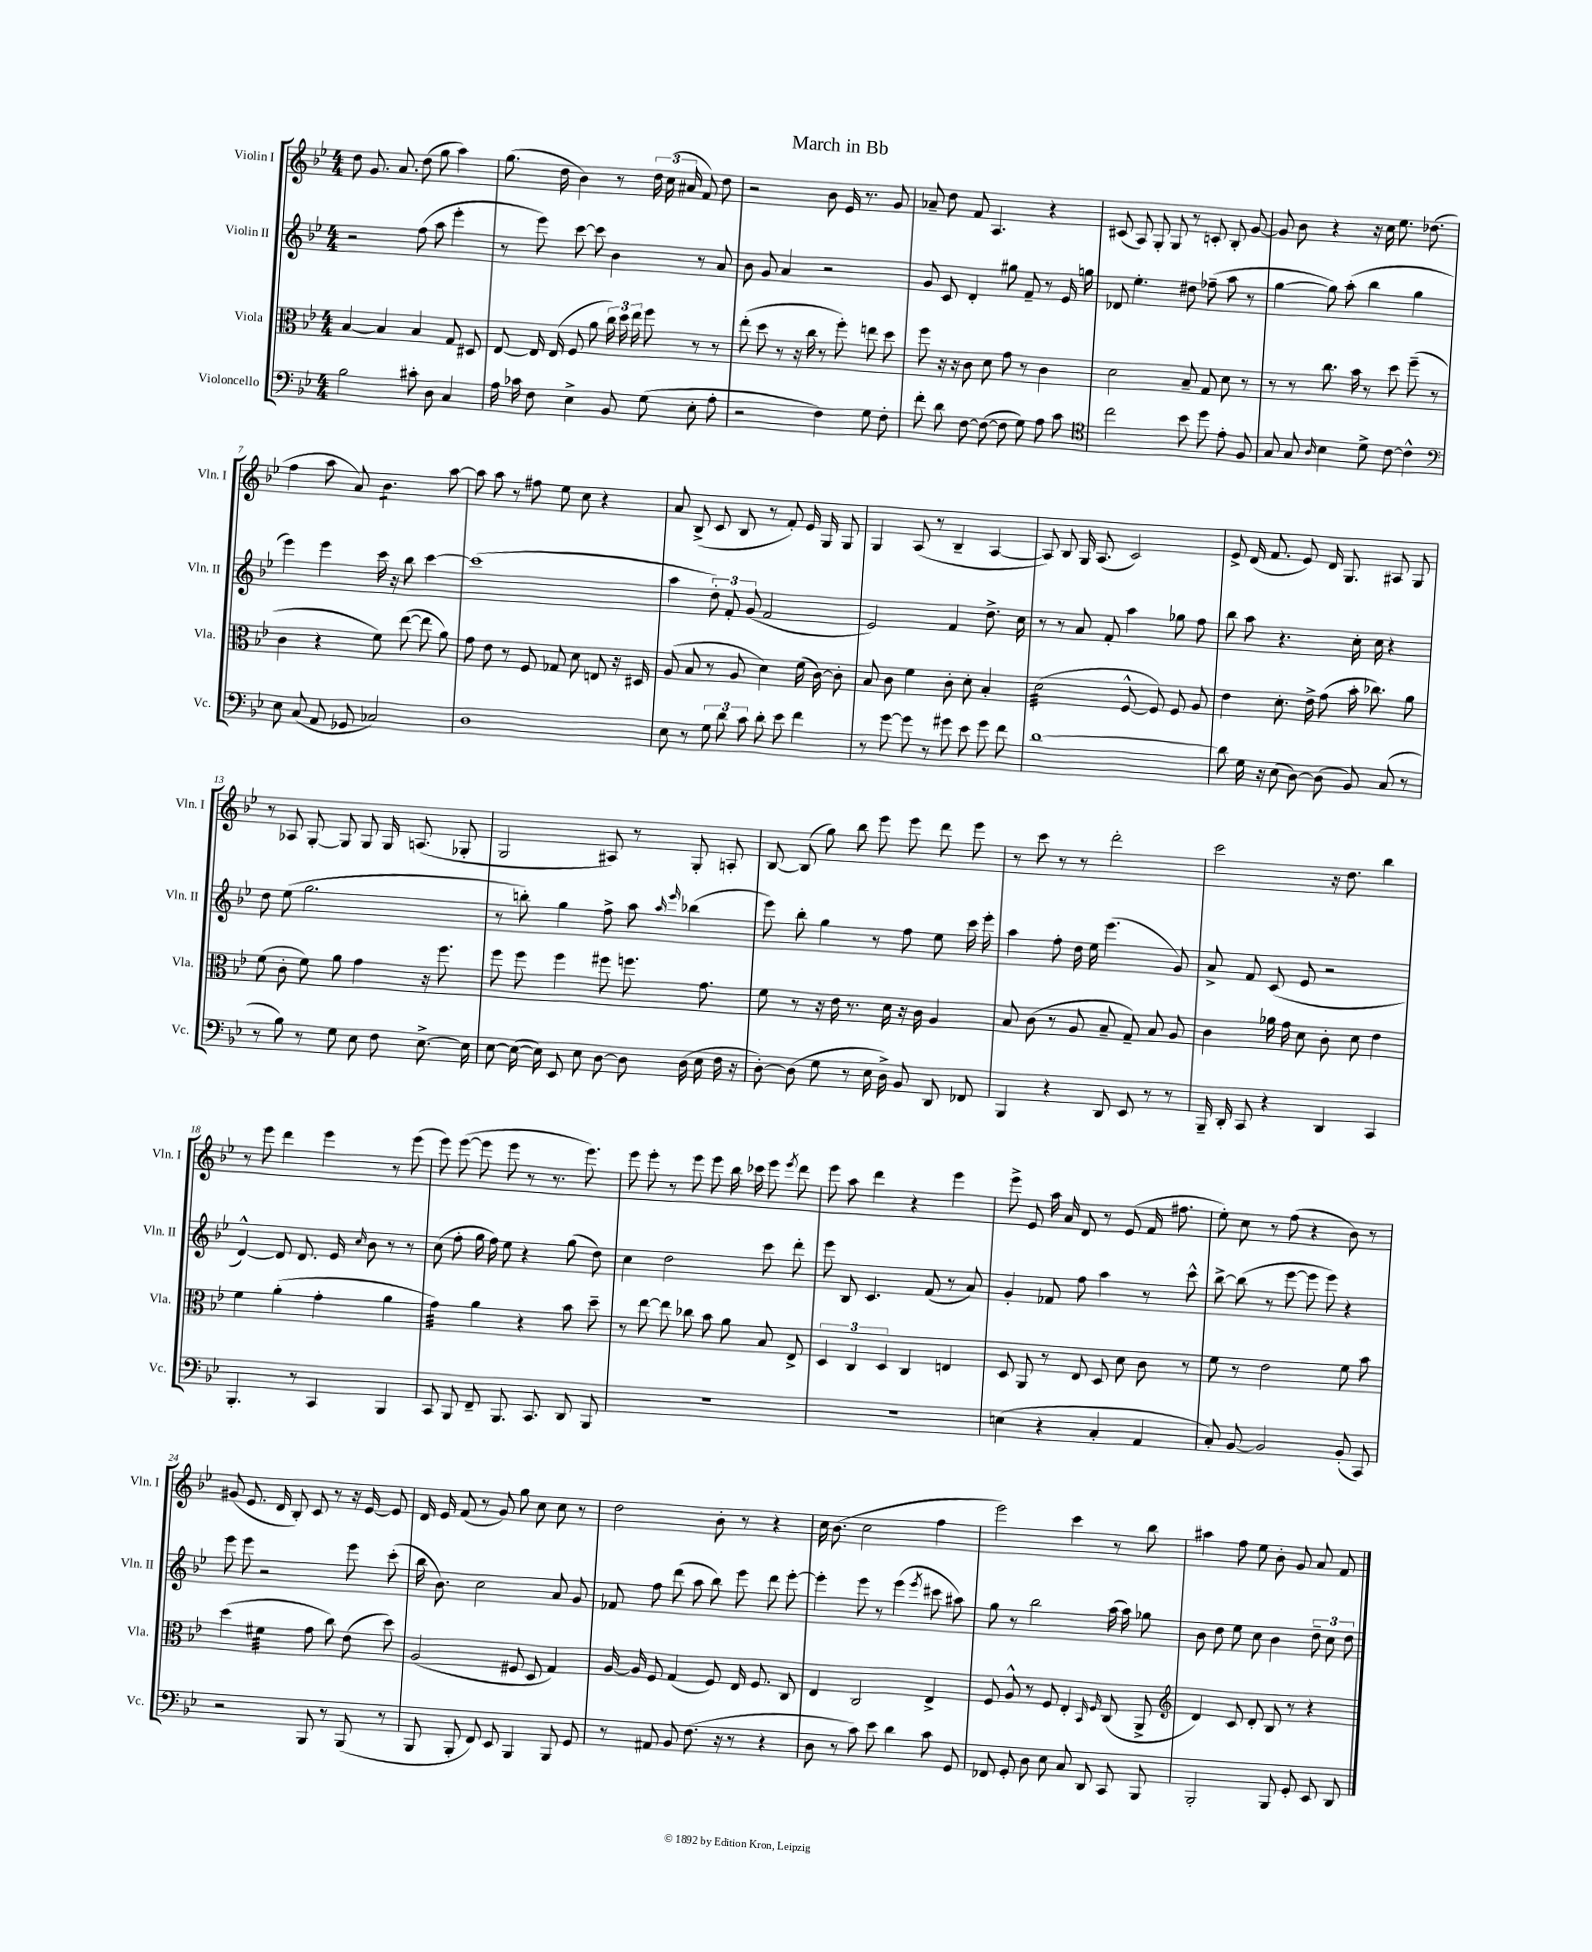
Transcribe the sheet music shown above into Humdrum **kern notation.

**kern	**kern	**kern	**kern
*staff4	*staff3	*staff2	*staff1
*clefF4	*clefC3	*clefG2	*clefG2
*k[b-e-]	*k[b-e-]	*k[b-e-]	*k[b-e-]
*M4/4	*M4/4	*M4/4	*M4/4
2B-\	[4B-/	2r	8dd\
.	.	.	8.g/
.	4B-/]	.	.
.	.	.	8.a/
8c#'\	4B-/	(8ff\	(8dd\
8D\	.	8aa\	8gg\
4C/	8G/	4eee-'\	4aa\)
.	8D#/	.	.
=	=	=	=
16A\	[8E-/	8r	(8.gg\
16c-\	.	.	.
8F\	16E-/]	8eee-\)	.
.	(16E-/	.	16dd\
4E-^\	8F/	[8ccc\	4b-\)
.	8a\	8ccc\]	.
8BB-/	24cc\)	4b-\	8r
.	24dd\	.	.
.	24ee-\	.	.
(8G\	8ff\	.	24dd\
.	.	.	(24cc\
.	.	.	24a#/
8E-'\	8r	8r	8f/)
8A'\	8r	8a/	8dd\
=	=	=	=
2r	(8ee-'\	8b-\	2r
.	8dd\	8g/	.
.	8r	4a/	.
.	16r	.	.
.	16cc\	.	.
4F\)	8r	2r	8b-\
.	8ff'\)	.	16e-/
.	.	.	8.r
8G\	8ee\	.	.
8F'\	8dd\	.	8g/
=	=	=	=
8f'\	8ff\	8g/	8a-~/
8d\	16r	8c/	8dd\
.	16r	.	.
[8F\	8c\	4d'/	8f/
(8F\_	8d\	.	4.A/
8F\]	8g\	8gg#\	.
8G\)	8r	8f~/	.
8A\	4c\	8r	4r
8c\	.	16e-/	.
.	.	16gg\	.
=	=	=	=
*clefC4	*	*	*
2cc\	2d\	8d-/	(8c#/
.	.	4.ee-'\	8A/)
.	.	.	8G'/
.	.	.	8G/
8b-\	8B-~/	8dd#\	8r
8dd\	8G/	(8ff-~\	8c'/
8e-'\	8d\	8aa\	8B-'/
8F/	8r	8r	[8g/
=	=	=	=
8G/	8r	[4gg\	8g/]
8G/	8r	.	8b-\
16qqA/	.	.	.
4B-\	8.cc\	8gg\])	4r
.	.	(8aa'\	.
.	16b-\	.	.
8d^\	8r	4bb-\	16r
.	.	.	16cc\
[8c\	8dd\	.	8.ee-\
4c^^\]	(8ff~\	4gg\	.
.	.	.	(8.dd-\
.	8r	.	.
=	=	=	=
*clefF4	*	*	*
8E-\	4c\	4eee-\)	4ff\
(8C/	.	.	.
8AA/	4r	4eee-\	8aa\
8GG-/	.	.	8a/)
2C-/)	8f\)	16ccc\	4.b-\
.	.	16r	.
.	([8ee-\	8bb-\	.
.	8ee-\]	[4ccc\	.
.	8a\)	.	[8aa\
=	=	=	=
1D	8g\	(1ccc]	8aa\]
.	8e-\	.	8aa\
.	8r	.	8r
.	8F/	.	8ff#\
.	8G-/	.	8ee-\
.	8d\	.	8cc\
.	8E/	.	4r
.	16r	.	.
.	16D#/	.	.
=	=	=	=
8E-\	(8A/	4aa\	8a/
8r	8B-/	.	(8B-^/
12G\	8r	12dd'\)	8c/
12d\	.	12f'/	.
.	8A/	.	8B-/
12c\	.	(12g/	.
8d'\	4d\)	2f/	8r
8e-\	.	.	8f'/)
4f\	(16f\	.	16e-/
.	[16c\)	.	16G/
.	8c'\]	.	8G/
=	=	=	=
8r	8B-/	2e-/)	4G/
[8g\	8c\	.	.
8g\]	4f\	.	(8A/
8r	.	.	8r
8g#\	8c'\	4f/	4B-~/
8e-\	8d'\	.	.
8g#\	4B-'/	8.dd^\	[4A/
8f\	.	.	.
.	.	16cc\	.
=	=	=	=
[1d	(2d\	8r	8A/])
.	.	8r	8B-/
.	.	8a/	16G/
.	.	.	(8.A/
.	.	8f'/	.
.	[8F^^/	4aa\	2c/)
.	8F/])	.	.
.	8F/	8gg-\	.
.	8A/	8ff\	.
=	=	=	=
8d\]	4e-\	8bb-\	8e-^/
16G\	.	8aa\	(16d/
16r	.	.	8.f/
(8E-\	8.d'\	4.r	.
[8D\)	.	.	8e-/)
.	16e-^\	.	.
(8D\]	(8g\	.	16d/
.	.	.	8.G/
8BB-/)	16b-'\	16cc'\	.
.	8.cc-\)	16cc\	.
(8C/	.	4r	8A#/
8r	8a\	.	8G/
=	=	=	=
8r	(8f\	8dd\	8r
8B-\)	8c'\	(8ee-\	8A-/
8r	8f\)	2.gg\	[8G'/
8G\	8a\	.	8G/]
8E-\	4g\	.	8G/
8F\	.	.	16G/
.	.	.	(8.A/
[8.E-^\	16r	.	.
.	8.ff\	.	.
.	.	.	8G-'/
16E-\]	.	.	.
=	=	=	=
[8E-\	8ff\	8r	2G/
(16E-\_	8ff\	8bb'\)	.
16E-\])	.	.	.
8EE-/	4ff\	4gg\	.
8E-\	.	.	.
[8D\	8ff#\	8ff^\	8A#/)
8D\]	8.ff\	8aa\	8r
.	.	16qqaa/	.
.	.	16qqeee-/	.
(16D\	.	(4bb-\	8G'/
16E-\	8.g\	.	.
16F\	.	.	8A'/
16r	.	.	.
=	=	=	=
[8D'\)	8f\	8eee-\)	[8B-/
(8D\]	8r	8bb-'\	(8B-/]
8G\	16r	4gg\	8gg\)
.	16e-\	.	.
8r	8.r	.	8bb-\
16E-\	.	8r	8eee-\
16D^\)	16d\	.	.
8BB-/	16r	8ff\	8eee-\
.	16c\	.	.
8DD/	4A/	8ee-\	8ddd\
8FF-/	.	16ccc\	8eee-\
.	.	16eee-'\	.
=	=	=	=
4BBB-/	8B-/	4aa\	8r
.	(8c\	.	8ccc\
4r	8r	8ff'\	8r
.	8A/	16dd\	8r
.	.	16ee-\	.
8DD/	8B-~/	(4.eee-\	2ddd'\
8EE-/	8G~/)	.	.
8r	8B-/	.	.
8r	8A/	8g/)	.
=	=	=	=
16BBB-~/	4c\	8a^/	2ccc\
16DD'/	.	.	.
8CC/	.	8f/	.
4r	16a-\	(8c/	.
.	16g\	.	.
.	8d\	8e-/	.
4DD/	8c'\	2r	16r
.	.	.	8.dd\
.	8d\	.	.
4CC/	4e-\	.	4bb-\
=	=	=	=
4.BBB-'/	4f\	[4d^^/)	8r
.	.	.	8eee-\
.	(4a'\	8d/]	4ddd\
8r	.	8.d/	.
4CC/	4g'\	.	4eee-\
.	.	16e-/	.
.	.	16qqcc/	.
.	.	8b-\	.
4BBB-/	4a\	8r	8r
.	.	8r	(8eee-\
=	=	=	=
8CC/	4g\)	(8cc\	8eee-\)
8BBB-/	.	8ff'\	([8eee-\
8FF~/	4a\	16gg\	8eee-\]
.	.	16ff\)	.
8.BBB-/	.	8ee-\	8eee-\
.	4r	4r	8r
8.CC/	.	.	.
.	.	.	8.r
8DD/	8b-\	(8gg\	.
.	.	.	8.eee-\)
8BBB-/	8dd~\	8dd\)	.
=	=	=	=
1r	8r	4cc\	8eee-\
.	[8ee-\	.	8eee-'\
.	8ee-\]	2dd\	8r
.	8cc-\	.	8eee-\
.	8b-\	.	8eee-\
.	8a\	.	16bb-\
.	.	.	16ccc-\
.	8B-/	8ccc\	8eee-\
.	.	.	8qeee-/
.	8E-^/	8ddd'\	8ddd\
=	=	=	=
1r	6D/	8eee-\	8eee-\
.	.	8B-/	8aa\
.	6C/	.	.
.	.	4.c/	4ddd\
.	6D/	.	.
.	4C/	.	4r
.	.	(8f/	.
.	4E/	8r	4eee-\
.	.	8a/)	.
=	=	=	=
(4E\	8D/	4g'/	8eee-^\
.	8AA/	.	8e-/
4r	8r	8f-/	16aa\
.	.	.	16a/
.	8E-/	8ff\	8d/
4C'/	8D/	4aa\	8r
.	8d\	.	(8e-/
4AA/	8c\	8r	16f/
.	.	.	8.ff#\
.	8r	8ccc^^\	.
=	=	=	=
8C'/)	8f\	[8bb-^\	8ee-'\)
[8BB-/	8r	(8bb-\]	8cc\
2BB-/]	2e-\	8r	8r
.	.	[8eee-\	(8ff\
.	.	8eee-\]	4r
.	.	8eee-\)	.
(8BB-'/	8f\	4r	8b-\)
8CC/)	8b-\	.	8r
=	=	=	=
2r	(4dd\	8eee-\	(8g#/
.	.	8eee-\	8.e-/
.	4f#\	2r	.
.	.	.	16d/
.	.	.	8B-'/)
8BBB-/	8g\	.	8c/
8r	8cc\)	.	8r
(8BBB-/	(8e-\	8eee-\	16r
.	.	.	[16e-/
8r	8dd\)	(8ccc'\	8e-/]
=	=	=	=
8BBB-/	(2A/	16bb-\	16d/
.	.	8.b-\)	16e-/
8BBB-'/	.	.	(8f/
8FF/)	.	2cc\	8r
8EE-/	.	.	8g/)
4BBB-/	8F#/	.	8gg\
.	8D/	.	8cc\
8BBB-/	4G/)	8a/	8cc\
8GG/	.	8g/	8r
=	=	=	=
8r	[16A/	8f-/	2dd\
.	16A/]	.	.
8AA#/	8F/	8ff\	.
8BB-/	(4G/	(8ddd\	.
(8.F\	.	8aa\	.
.	8F/)	8bb-\)	8b-'\
16r	.	.	.
8r	16E-/	8eee-\	8r
.	8.F/	.	.
4r	.	8ddd\	4r
.	8C/	[8eee-'\	.
=	=	=	=
8D\	4E-/	4eee-'\]	16cc\
.	.	.	(8.b-\
8r	.	.	.
8c\)	2C/	8eee-\	2cc\
8e-\	.	8r	.
4d\	.	(4eee-\	.
.	.	8qeee-/	.
8c\	4E-^/	8ccc#\	4ff\
8GG/	.	8aa#\)	.
=	=	=	=
8FF-/	8F/	8gg\	2eee-\)
8GG'/	8A^^/	8r	.
8D\	8r	2bb-\	.
8E-\	8F/	.	.
8C/	4E-'/	.	4ccc\
8DD/	.	.	.
.	16qqBB-/	.	.
.	16qqF/	.	.
8CC/	(8C/	(16aa\	8r
.	.	16aa\)	.
8BBB-/	8AA^/	8gg-\	8bb-\
=	=	=	=
*	*clefG2	*	*
2BBB-'/	4d/)	8b-\	4aa#\
.	.	8dd\	.
.	8c/	8ee-\	8ff\
.	8d'/	8cc\	8ee-\
8BBB-/	8B-/	4b-\	8b-'\
8GG'/	8r	.	8g/
8EE-/	4r	12dd~\	8a/
.	.	12cc\	.
8DD/	.	.	8f/
.	.	12dd\	.
==	==	==	==
*-	*-	*-	*-
